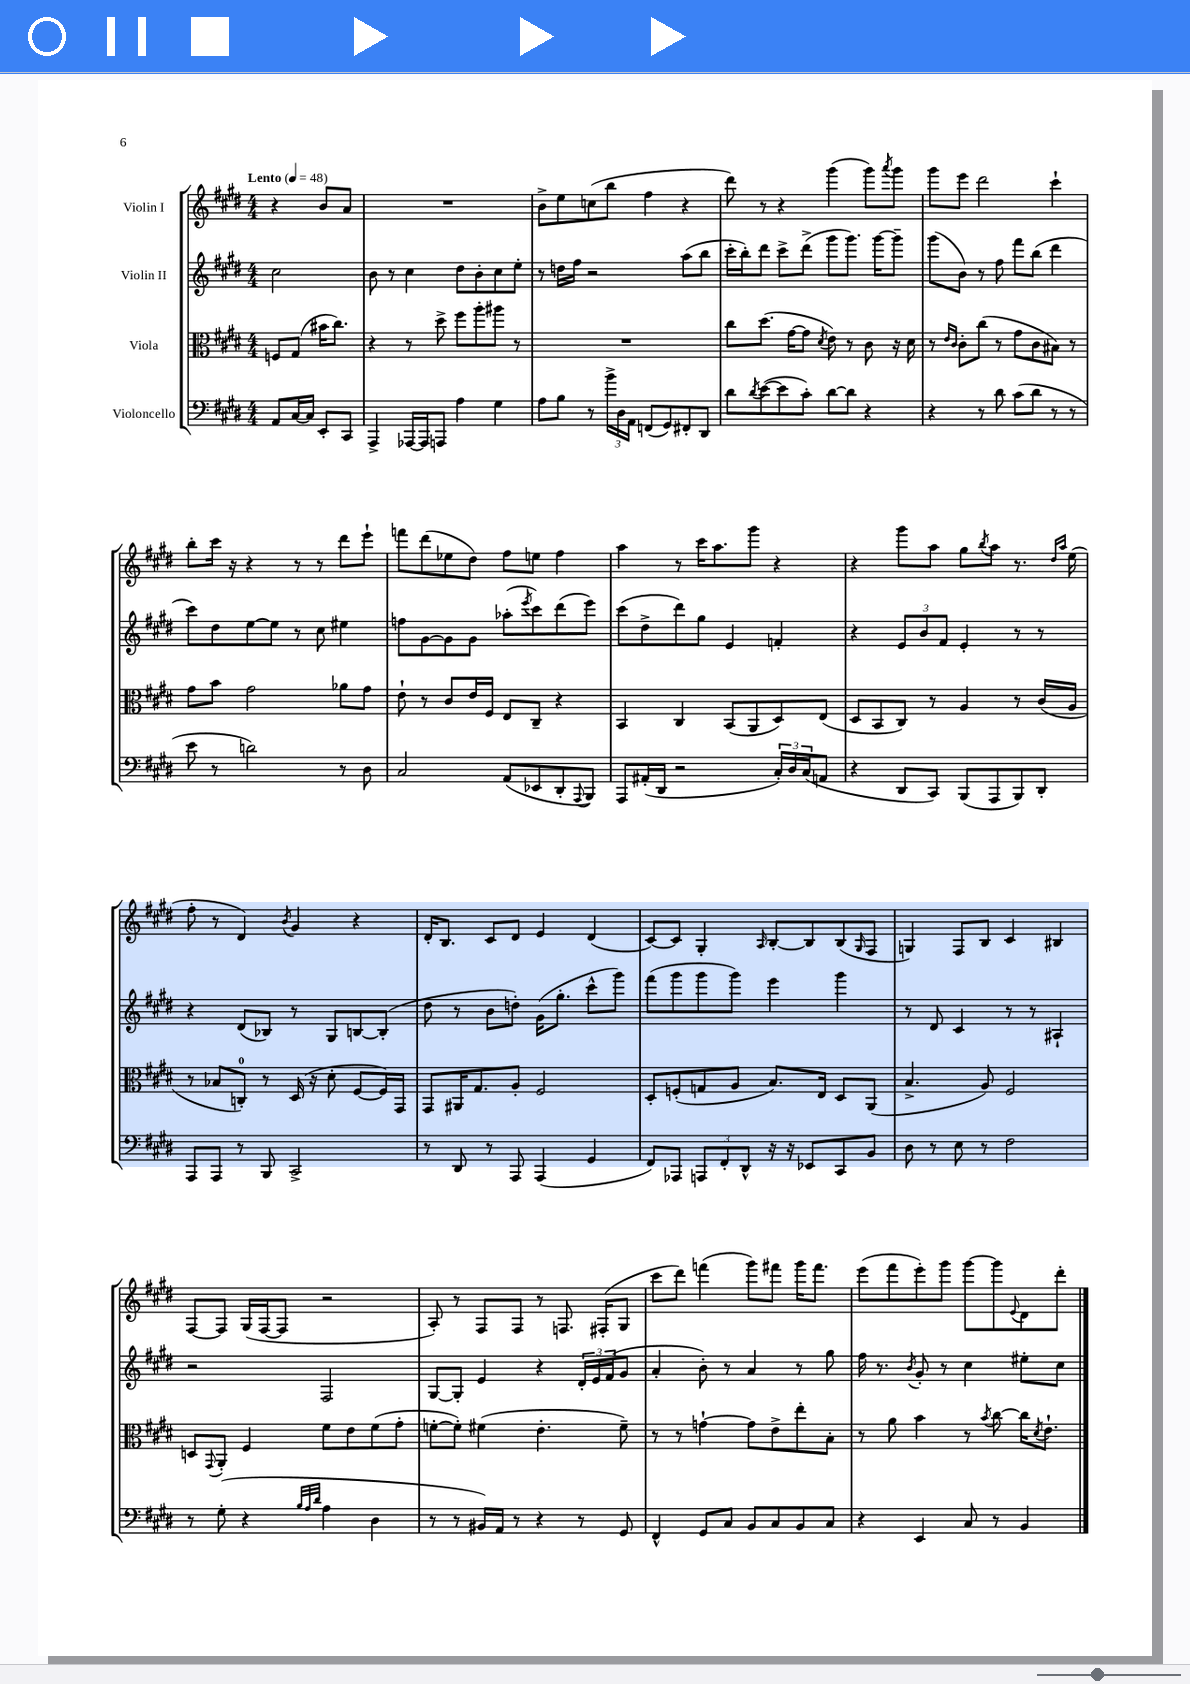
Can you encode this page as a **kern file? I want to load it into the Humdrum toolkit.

**kern	**kern	**kern	**kern
*staff4	*staff3	*staff2	*staff1
*clefF4	*clefC3	*clefG2	*clefG2
*k[f#c#g#d#]	*k[f#c#g#d#]	*k[f#c#g#d#]	*k[f#c#g#d#]
*M4/4	*M4/4	*M4/4	*M4/4
*MM48	*MM48	*MM48	*MM48
8AA	8F	2cc#	4r
[16C#	(8G#	.	.
16C#]	.	.	.
8EE'	16b#	.	8b
.	8.cc#)	.	.
8CC#	.	.	8a
=	=	=	=
4AAA^	4r	8b	1r
.	.	8r	.
[16AAA-	8r	4cc#	.
16AAA-]	.	.	.
8AAA	8dd#^	.	.
4A	8ff#	8dd#	.
.	8aa'	8b'	.
4G#	8aa#	8cc#	.
.	8r	8ee'	.
=	=	=	=
8A	1r	8r	8b^
8B	.	16dd	8ee
.	.	16ff#	.
8r	.	2r	(8cc
24b^	.	.	8bb
24D#	.	.	.
24AA	.	.	.
(8FF	.	.	4ff#
8GG#)	.	.	.
8FF#'	.	(8aa	4r
8DD#	.	8bb	.
=	=	=	=
8d#	8cc#	16ccc#'	8ddd#)
.	.	16bb')	.
8qd#	.	.	.
([8e	(8.dd#	8ddd#	8r
8e]	.	8ccc#^	4r
.	[16g#	.	.
8c#')	8g#]	(8ddd#^	.
.	8qd#	.	.
[8d#	8e)	8ggg#	(4ggg#
8d#]	8r	8.ggg#)	.
4r	8c#	.	8ggg#)
.	.	[16ggg#	.
.	.	.	8qaaa
.	16r	8ggg#~]	8ggg#
.	16d#	.	.
=	=	=	=
4r	8r	(8ggg#	8ggg#
.	16qqe	.	.
.	16qqc#	.	.
.	8c#'	8b)	8eee
8r	(8cc#	8r	2ddd#
8d#	8r	8ff#	.
(8c#	8g#	8fff#	.
8d#	8c#	(8bb	.
8r	8B#)	4ddd#	4ccc#`
8r	8r	.	.
=	=	=	=
8e	8g#	8ccc#)	8bb'
8r	8b	8dd#	16ccc#
.	.	.	16r
2d)	2g#	[8ee	4r
.	.	8ee]	.
.	.	8r	8r
.	.	8cc#	8r
8r	8a-	4ee#	8ddd#
8D#	8g#	.	8eee`
=	=	=	=
2C#	8e`	8ff	8fff
.	8r	[8g#	(8ddd#
.	8c#	8g#]	8ee-
.	16e	8g#	8dd#)
.	16F#	.	.
(8AA	8E	(8aa-'	8ff#
.	.	8qeee	.
8EE-	8C#~	8ccc#)	8ee
8DD#'	4r	(8ddd#	4ff#
8qqAAA	.	.	.
8BBB)	.	8eee)	.
=	=	=	=
8AAA	4BB	(8ccc#	4aa
(16AA#'	.	8dd#^	.
16DD#	.	.	.
2r	4C#	8ddd#)	8r
.	.	8gg#	16ccc#
.	.	.	8.aa
.	(8BB	4e	.
.	8AA	.	8ggg#
24C#')	8D#)	4f'	4r
24D#	.	.	.
(24C#	.	.	.
8AA	(8E	.	.
=	=	=	=
4r	8D#	4r	4r
.	8BB	.	.
8DD#	8C#)	12e	8ggg#
.	.	12b	.
8CC#)	8r	.	8aa
.	.	12f#	.
(8BBB	4A	4e'	8gg#
.	.	.	8qbb
8AAA	.	.	8aa
8BBB)	8r	8r	8.r
8DD#'	(16c#	8r	.
.	.	.	16qqdd#
.	.	.	16qqaa
.	16A	.	(16ee
=	=	=	=
8AAA	8r	4r	8ff#'
8AAA	8B-	.	8r
8r	8C')	(8d#	4d#)
8BBB	8r	8B-)	.
.	.	.	8qb
2CC#^	(16D#	8r	4g#
.	16r	.	.
.	8d#'	8G#	.
.	[8F#	[8B	4r
.	16F#])	(8B']	.
.	16GG#	.	.
=	=	=	=
8r	8GG#	8dd#	16d#'
.	.	.	8.B
8DD#	16AA#	8r	.
.	8.G#	.	.
8r	.	8b	8c#
8AAA	8A'	8dd')	8d#
(4AAA	2F#	(16g#	4e
.	.	8.gg#'	.
4GG#	.	8ccc#^^	(4d#
.	.	8ggg#)	.
=	=	=	=
8FF#)	8D#'	(8fff#	[8c#)
8AAA-	(8F'	8ggg#	8c#]
12AAA	8G	8ggg#	4G#'
12FF#'	.	.	.
.	8A	8ggg#)	.
12DD#^^	.	.	.
.	.	.	16qqA
16r	8.B)	4eee	[8B'
16r	.	.	.
8EE-	.	.	8B]
.	16E	.	.
8CC#	8D#	4ggg#	(8B
.	.	.	16qqG#
8BB	(8AA	.	8F#
=	=	=	=
8D#	4.B^	8r	4G)
8r	.	8d#	.
8E	.	4c#	8F#
8r	8A)	.	8B
2F#	2F#	8r	4c#
.	.	8r	.
.	.	4A#`	4B#
=	=	=	=
8r	8D	2r	[8F#
.	8qqGG#	.	.
(8G#'	8AA'	.	8F#]
4r	4F#	.	(16G#
.	.	.	[16F#
.	.	.	8F#]
32qqB	.	.	.
32qqA	.	.	.
32qqd#	.	.	.
4A	8f#	2F#	2r
.	8e	.	.
4D#	(8f#	.	.
.	8g#'	.	.
=	=	=	=
8r	[8f'	[8G#	8A')
8r	8f'])	8G#']	8r
16BB#)	(4f#	4e	8F#
16AA	.	.	.
8r	.	.	8F#
4r	4.e'	4r	8r
.	.	.	8.F
8r	.	24d#'	.
.	.	24e	.
.	.	.	(16F#'
.	.	(24f#	.
8GG#	8f#~)	8g#	8G#
=	=	=	=
4FF#^^	8r	4a'	8ccc#
.	8r	.	8ddd#)
8GG#	[4g`	8b')	(4fff
8C#	.	8r	.
8BB	8g]	4a	8ggg#)
8C#	8e^	.	8fff#
8BB	8ee'	8r	16ggg#
.	.	.	8.fff#
8C#	8B'	8gg#	.
=	=	=	=
4r	8r	16ff#	(8eee
.	.	8.r	.
.	8a	.	8fff#
.	.	8qb	.
4EE	4b	8g#'	8eee')
.	.	8r	8ggg#
8C#	8r	4cc#	[8ggg#
.	8qb	.	.
8r	[8cc#	.	8ggg#]
.	.	.	8qqe
4BB	16cc#]	8ee#'	8d#
.	8qd#	.	.
.	8.e`	.	.
.	.	8cc#	8ddd#'
==	==	==	==
*-	*-	*-	*-
